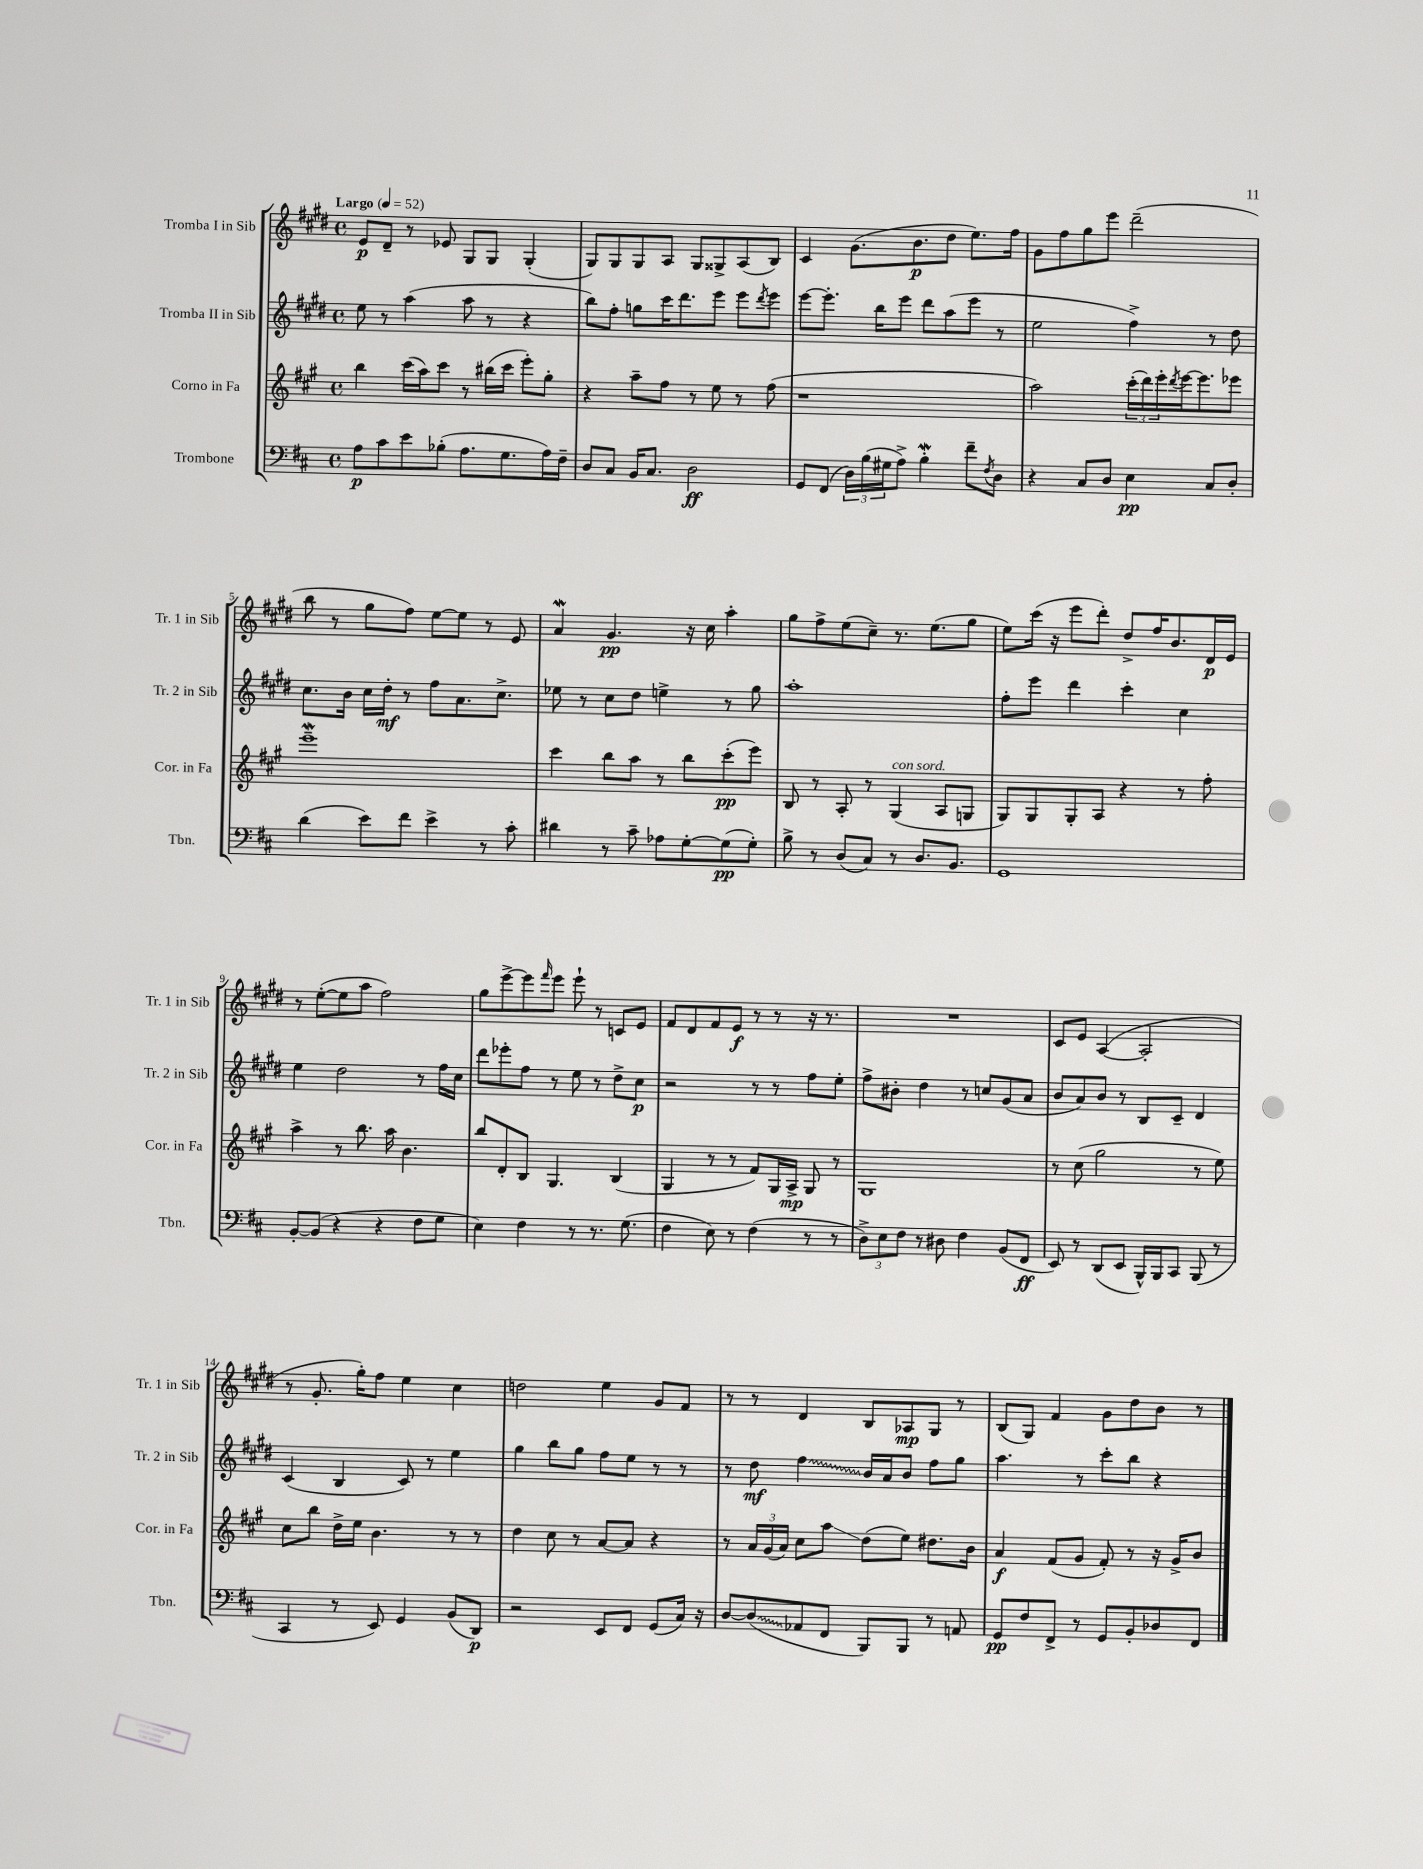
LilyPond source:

<<
\new StaffGroup <<
\new Staff = "s0" \with { instrumentName = "Tromba I in Sib" shortInstrumentName = "Tr. 1 in Sib" } {
    \clef treble \key e \major \defaultTimeSignature \time 4/4 \tempo "Largo" 4 = 52
    e'8\p dis'8-- r8 ees'8 gis8 gis8 gis4-.( |
    gis8) gis8 gis8 a8 gis8 gisis8-> a8( b8) |
    cis'4 gis'8.( b'8.\p dis''8 e''8.) fis''16 |
    gis'8 fis''8 gis''8 e'''8 dis'''2--( |
    b''8 r8 gis''8 fis''8) e''8~ e''8 r8 e'8 |
    a'4\mordent gis'4.\pp r16 cis''16 a''4-. |
    gis''8 fis''8-> e''8( cis''8--) r8. e''8.( gis''8 |
    e''8) cis'''16( r16 e'''8 dis'''8-.) dis''8-> fis''16 b'8. dis'16\p e'16 |
    r8 e''8~-.( e''8 a''8 fis''2) |
    gis''8 e'''8~-> e'''8 \grace { fis'''16 } e'''8 e'''8-! r8 c'8 e'8 |
    fis'8 dis'8 fis'8 e'8\f r8 r8 r16 r8. |
    R1 |
    cis'8 e'8 a4~( a2-. |
    r8 gis'8.-. gis''16-.) fis''8 e''4 cis''4 |
    d''2 e''4 gis'8 fis'8 |
    r8 r8 dis'4 b8 aes8\mp gis8 r8 |
    b8( gis8) fis'4 gis'8 dis''8 b'8 r8 \bar "|." |
}
\new Staff = "s1" \with { instrumentName = "Tromba II in Sib" shortInstrumentName = "Tr. 2 in Sib" } {
    \clef treble \key e \major \defaultTimeSignature \time 4/4
    e''8 r8 a''4( a''8 r8 r4 |
    b''8) fis''8-. g''8 cis'''16 dis'''8. e'''8 e'''8 \acciaccatura { dis'''8 } e'''8 |
    e'''8~ e'''8.-. b''16 e'''8 dis'''8 a''8( e'''8 r8 |
    e''2 fis''4->) r8 dis''8 |
    cis''8. b'16 cis''16 dis''16-.\mf r8 fis''8 a'8. cis''8.-> |
    ees''8 r8 cis''8 dis''8 e''4-> r8 gis''8 |
    a''1-. |
    fis''8-. e'''8 dis'''4 cis'''4-. cis''4 |
    e''4 dis''2 r8 fis''16 cis''16 |
    dis'''8 ees'''8-. fis''8 r8 e''8 r8 dis''8-> cis''8\p |
    r2 r8 r8 fis''8 e''8-. |
    fis''8-> bis'8-. dis''4 r8 c''8 gis'8( a'8 |
    b'8 a'8) b'8 r8 b8 cis'8-- dis'4 |
    cis'4( b4 cis'8) r8 e''4 |
    gis''4 b''8 gis''8 fis''8 e''8 r8 r8 |
    r8 dis''8\mf \once \override Glissando.style = #'zigzag fis''4\glissando b'16 a'16 b'8 fis''8 gis''8 |
    a''4. r8 cis'''8-. b''8 r4 \bar "|." |
}
\new Staff = "s2" \with { instrumentName = "Corno in Fa" shortInstrumentName = "Cor. in Fa" } {
    \clef treble \key a \major \defaultTimeSignature \time 4/4
    b''4 cis'''16( a''16) cis'''8 r8 bis''16( cis'''16 e'''8-.) gis''8-. |
    r4 a''8-- fis''8 r8 e''8 r8 fis''8( |
    r1 |
    a''2) \tuplet 3/2 { cis'''16-.( d'''16) e'''16-. } \acciaccatura { d'''8 } e'''16~ e'''8. ees'''8 |
    e'''1--\mordent |
    cis'''4 b''8 a''8 r8 b''8 cis'''8-.\pp( e'''8) |
    b8 r8 a8-. r8 gis4^\markup { \italic "con sord." }( a8 g8 |
    gis8) gis8 gis8-. a8 r4 r8 fis''8-. |
    a''4-> r8 b''8. a''16 b'4. |
    b''8 d'8-. b8 gis4. b4( |
    gis4 r8 r8 fis'8) gis16 a16->\mp gis8 r8 |
    gis1 |
    r8 cis''8( gis''2 r8 e''8) |
    cis''8 b''8 d''16-> e''16 b'4. r8 r8 |
    d''4 cis''8 r8 a'8~ a'8 r4 |
    r8 \tuplet 3/2 { a'16 gis'16( a'16) } cis''8 a''8\glissando d''8( e''8) dis''8. b'16 |
    a'4\f fis'8( gis'8 fis'8-.) r8 r16 gis'16-> b'8 \bar "|." |
}
\new Staff = "s3" \with { instrumentName = "Trombone" shortInstrumentName = "Tbn." } {
    \clef bass \key d \major \defaultTimeSignature \time 4/4
    a8\p cis'8 e'8 bes8-.( a8. g8. a16) fis16-- |
    d8 cis8 b,16 cis8. d2\ff |
    g,8 fis,8( \tuplet 3/2 { d16) b16( gis16 } a8->) b4-.\mordent fis'8-- \acciaccatura { fis8 } d8 |
    r4 cis8 d8 e4\pp cis8 d8-. |
    d'4( e'8) fis'8 e'4-> r8 cis'8-. |
    dis'4 r8 cis'8-- aes8 g8~-. g8\pp( g8-.) |
    b8-> r8 d8( cis8) r8 d8. b,8. |
    g,1 |
    b,8~-. b,8( r4 r4 fis8 g8 |
    e4) fis4 r8 r8. g8.( |
    fis4 e8) r8 fis4( r8 r8 |
    \tuplet 3/2 { d8->) e8 fis8 } r8 dis8 fis4 b,8( fis,8\ff |
    e,8) r8 d,8( e,8 b,,16-^) b,,16 cis,8 b,,8( r8 |
    cis,4 r8 e,8) g,4 b,8( d,8\p) |
    r2 e,8 fis,8 g,8( cis16) r16 |
    d8~ \once \override Glissando.style = #'zigzag d8\glissando( aes,8 fis,8 b,,8) b,,8 r8 a,8 |
    g,8\pp fis8 fis,8-> r8 g,8 b,8-. des8 fis,8 \bar "|." |
}
>>
>>
